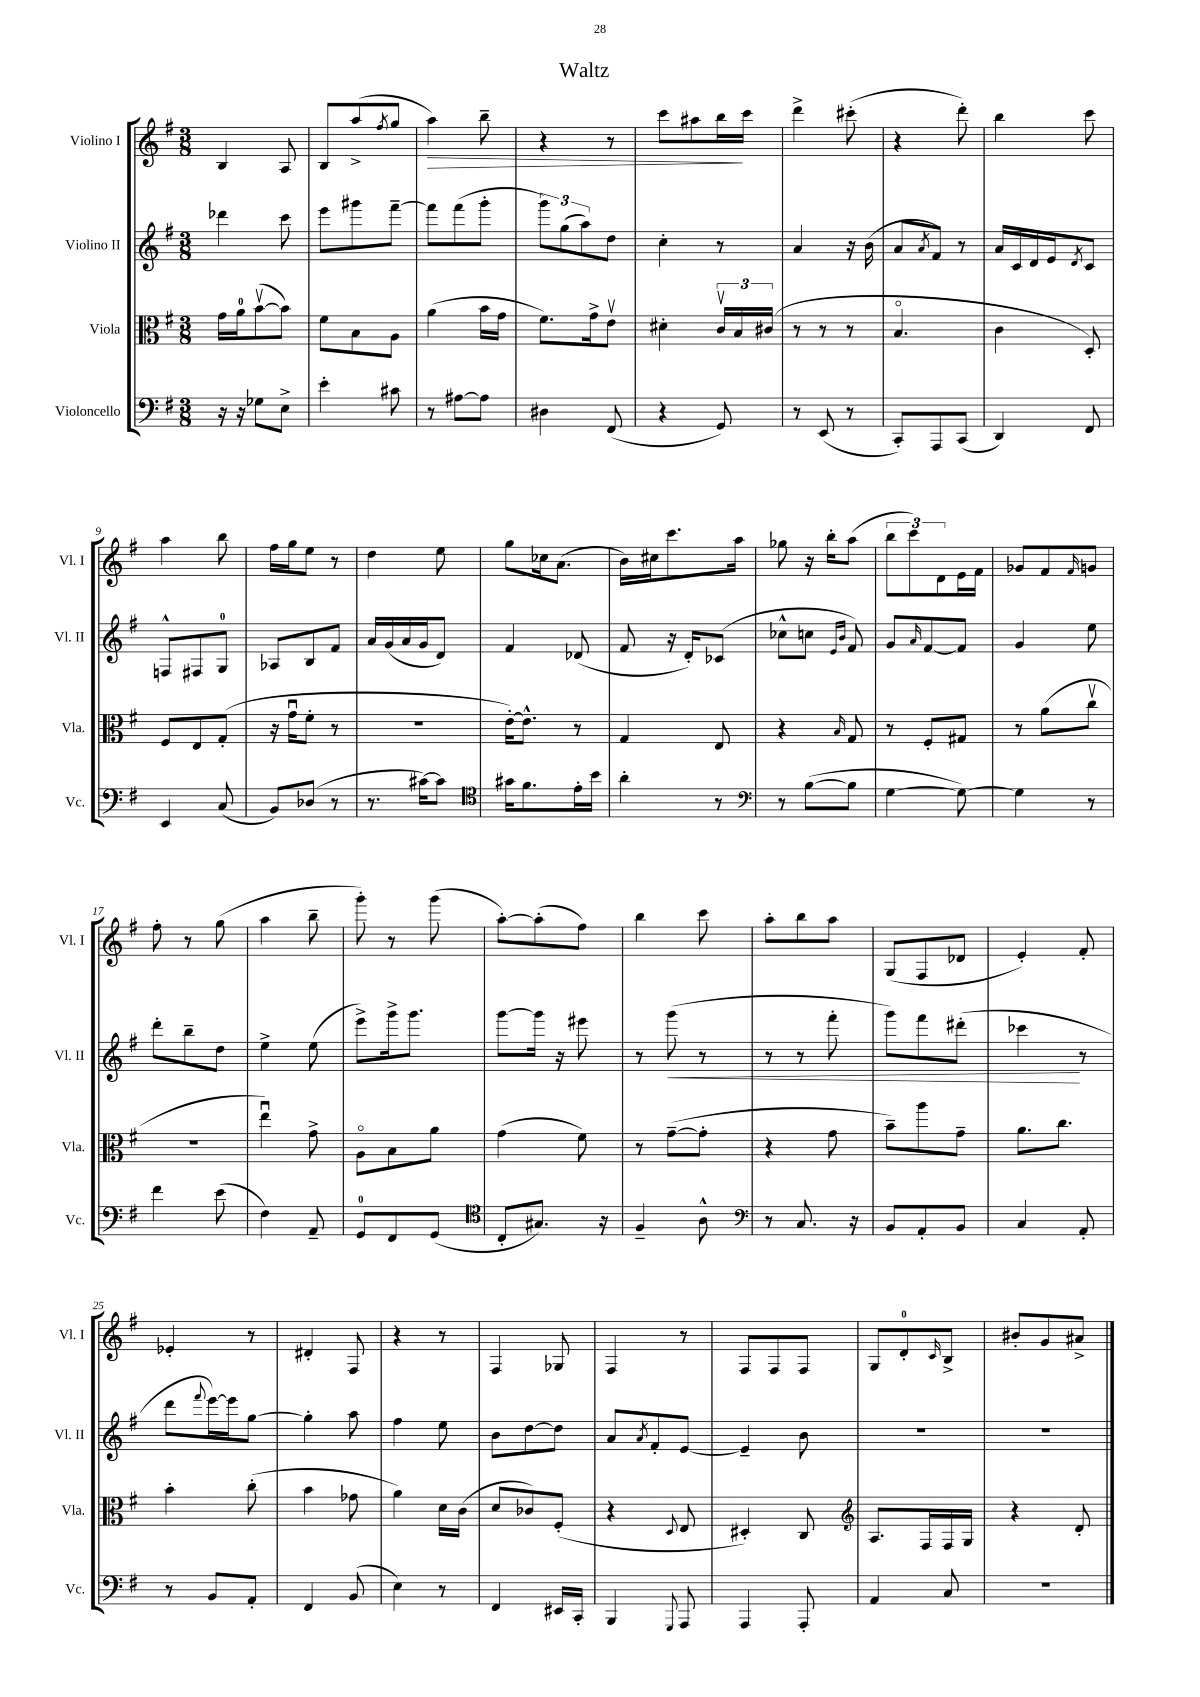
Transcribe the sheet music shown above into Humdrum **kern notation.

**kern	**kern	**kern	**dynam	**kern	**dynam
*part4	*part3	*part2	*part2	*part1	*part1
*staff4	*staff3	*staff2	*staff2	*staff1	*staff1
*I"Violoncello	*I"Viola	*I"Violino II	*	*I"Violino I	*
*I'Vc.	*I'Vla.	*I'Vl. II	*	*I'Vl. I	*
*clefF4	*clefC3	*clefG2	*	*clefG2	*
*k[f#]	*k[f#]	*k[f#]	*	*k[f#]	*
*M3/8	*M3/8	*M3/8	*	*M3/8	*
=1	=1	=1	=1	=1	=1
16r	16g\LL	4ddd-X\	.	4B/	.
16r	16a\J	.	.	.	.
8G-X\L	([8bv\	.	.	.	.
8E^\J	8b\J])	8ccc\	.	8A/	.
=2	=2	=2	=2	=2	=2
4e'\	8f#\L	8eee\L	.	8B/L	.
.	8B\	8ggg#X\	.	(8aa^/	.
.	.	.	.	8qff#/	.
8c#X\	8A\J	[8fff#~\J	.	8gg/J	.
=3	=3	=3	=3	=3	=3
!	!	!	!	!	!LO:HP:b
8r	(4a\	8fff#\L]	.	4aa\)	>
[8A#X\L	.	(8fff#\	.	.	.
8A#\J]	16b\LL	8ggg'\J	.	8bb~\	.
.	16g\JJ	.	.	.	.
=4	=4	=4	=4	=4	=4
4D#X\	8.f#\L)	12ggg\L)	.	4r	.
.	.	(12gg\	.	.	.
.	.	12aa\)	.	.	.
.	16g^\k	.	.	.	.
(8FF#/	8ev\J	8dd\J	.	8r	.
=5	=5	=5	=5	=5	=5
4r	4d#X'\	4cc'\	.	8ccc\L	.
.	.	.	.	8aa#X\	.
8GG/)	24cv/LL	8r	.	16bb\L	.
.	24B/	.	.	.	.
.	.	.	.	16ccc\JJ	]
.	(24c#X/JJ	.	.	.	.
=6	=6	=6	=6	=6	=6
8r	8r	4a/	.	4ddd^\	.
(8EE/	8r	.	.	.	.
8r	8r	16r	.	(8ccc#X'\	.
.	.	(16b\	.	.	.
=7	=7	=7	=7	=7	=7
8CC'/L)	4.B/	8a/L	.	4r	.
.	.	8qa/	.	.	.
8AAA/	.	8f#/J)	.	.	.
(8CC/J	.	8r	.	8ddd'\)	.
=8	=8	=8	=8	=8	=8
4DD/)	4c\	16a/LL	.	4bb\	.
.	.	16c/	.	.	.
.	.	16d/	.	.	.
.	.	16e/J	.	.	.
.	.	8qd/	.	.	.
8FF#/	8D'/)	8c/J	.	8ccc\	.
!!LO:LB:g=z
=9	=9	=9	=9	=9	=9
4EE/	8F#/L	8Fn^^/L	.	4aa\	.
.	8E/	8F#X/	.	.	.
(8C/	(8G'/J	8G/J	.	8bb\	.
=10	=10	=10	=10	=10	=10
8BB/L)	16r	8A-X/L	.	16ff#\LL	.
.	16gu\KL	.	.	16gg\J	.
(8D-X/J	8f#'\J	8B/	.	8ee\J	.
8r	8r	8f#/J	.	8r	.
=11	=11	=11	=11	=11	=11
8.r	4.r	16a/LL	.	4dd\	.
.	.	(16g/	.	.	.
.	.	16a/	.	.	.
[16c#X\KL)	.	16g/J	.	.	.
8c#\J]	.	8d/J)	.	8ee\	.
=12	=12	=12	=12	=12	=12
*clefC4	*	*	*	*	*
16g#X\KL	[16e'\KL)	4f#/	.	8gg\L	.
8.f#\	8.e^^\J]	.	.	.	.
.	.	.	.	16cc-X\k	.
.	.	.	.	(8.a\J	.
16e'\L	8r	(8d-X/	.	.	.
16b\JJ	.	.	.	.	.
=13	=13	=13	=13	=13	=13
4a'\	4G/	8f#/	.	16b\LL)	.
.	.	.	.	16cc#X\J	.
.	.	16r	.	8.ccc\	.
.	.	16d'/KL)	.	.	.
8r	8E/	(8c-X/J	.	.	.
.	.	.	.	16aa\Jk	.
=14	=14	=14	=14	=14	=14
*clefF4	*	*	*	*	*
8r	4r	8cc-X^^\L	.	8gg-X\	.
([8B\L	.	8ccn\J	.	16r	.
.	.	.	.	16bb'\KL	.
.	.	16qqe/LL	.	.	.
.	16qqB/	16qqb/JJ	.	.	.
8B\J]	8G/	8f#/)	.	(8aa\J	.
=15	=15	=15	=15	=15	=15
[4G\	8r	8g/L	.	12bb\L	.
.	.	.	.	12ccc\)	.
.	.	16qqa/	.	.	.
.	8F#'/L	[8f#/	.	.	.
.	.	.	.	12d\	.
8G\_)	8G#X/J	8f#/J]	.	16e\L	.
.	.	.	.	16f#\JJ	.
=16	=16	=16	=16	=16	=16
4G\]	8r	4g/	.	8g-X/L	.
.	(8a\L	.	.	8f#/	.
.	.	.	.	16qqf#/	.
8r	8ccv\J	8ee\	.	8gn/J	.
!!LO:LB:g=z
=17	=17	=17	=17	=17	=17
4f#\	4.r	8ddd'\L	.	8ff#'\	.
.	.	8bb~\	.	8r	.
(8e\	.	8dd\J	.	(8gg\	.
=18	=18	=18	=18	=18	=18
4F#\)	4eeu\)	4ee^\	.	4aa\	.
8AA~/	8g^\	(8ee\	.	8bb~\	.
=19	=19	=19	=19	=19	=19
8GG/L	8A\L	8eee^\L)	.	8ggg'\)	.
8FF#/	8B\	16ggg^\k	.	8r	.
.	.	8.ggg\J	.	.	.
(8GG/J	8a\J	.	.	(8ggg\	.
=20	=20	=20	=20	=20	=20
*clefC4	*	*	*	*	*
8C'/L	(4g\	[8ggg\L	.	[8aa'\L)	.
8.G#X/J)	.	16ggg\Jk]	.	(8aa'\]	.
.	.	16r	.	.	.
.	8f#\)	8eee#X\	.	8ff#\J)	.
16r	.	.	.	.	.
=21	=21	=21	=21	=21	=21
4F#~/	8r	8r	.	4bb\	.
!	!	!	!LO:HP:b	!	!
.	([8g~\L	(8ggg\	<	.	.
8A^^\	8g'\J]	8r	.	8ccc\	.
=22	=22	=22	=22	=22	=22
*clefF4	*	*	*	*	*
8r	4r	8r	.	8aa'\L	.
8.C/	.	8r	.	8bb\	.
.	8g\	8fff#'\	.	8aa\J	.
16r	.	.	.	.	.
=23	=23	=23	=23	=23	=23
8BB/L	8b~\L)	8ggg\L)	.	(8G/L	.
8AA'/	8aa\	8fff#\	.	8F#/	.
8BB/J	8g~\J	(8ddd#X'\J	.	8d-X/J	.
=24	=24	=24	=24	=24	=24
4C/	8.a\L	4ccc-X\	.	4e'/)	.
.	8.cc\J	.	.	.	.
8AA'/	.	8r	[	8f#'/	.
!!LO:LB:g=z
=25	=25	=25	=25	=25	=25
8r	4b'\	8ddd\L	.	4e-X'/	.
.	.	8qqfff#/	.	.	.
8BB/L	.	[16eee\L)	.	.	.
.	.	16eee\J]	.	.	.
8AA'/J	(8cc'\	[8gg\J	.	8r	.
=26	=26	=26	=26	=26	=26
4FF#/	4b\	4gg'\]	.	4d#X'/	.
(8BB/	8g-X\	8aa\	.	8F#/	.
=27	=27	=27	=27	=27	=27
4E\)	4a\)	4ff#\	.	4r	.
8r	16d\LL	8ee\	.	8r	.
.	(16c\JJ	.	.	.	.
=28	=28	=28	=28	=28	=28
4FF#/	8d/L	8b\L	.	4F#/	.
.	8c-X/)	[8dd\	.	.	.
16EE#X/LL	(8F#'/J	8dd\J]	.	8G-X/	.
16CC'/JJ	.	.	.	.	.
=29	=29	=29	=29	=29	=29
4BBB/	4r	8a/L	.	4F#/	.
.	.	8qa/	.	.	.
.	.	8f#'/	.	.	.
8qqGGG/	8qqD/	.	.	.	.
8AAA/	8E/	[8e/J	.	8r	.
=30	=30	=30	=30	=30	=30
4AAA/	4D#X'/)	4e~/]	.	8F#/L	.
.	.	.	.	8F#/	.
8AAA'/	8C/	8b\	.	8F#/J	.
=31	=31	=31	=31	=31	=31
*	*clefG2	*	*	*	*
4AA/	8.A/L	4.r	.	8G/L	.
.	.	.	.	8d'/	.
.	16F#/L	.	.	.	.
.	.	.	.	16qqc/	.
8C/	16F#/	.	.	8B^/J	.
.	16G/JJ	.	.	.	.
=32	=32	=32	=32	=32	=32
4.r	4r	4.r	.	8b#X'/L	.
.	.	.	.	8g/	.
.	8d'/	.	.	8a#X^/J	.
==	==	==	==	==	==
*-	*-	*-	*-	*-	*-
